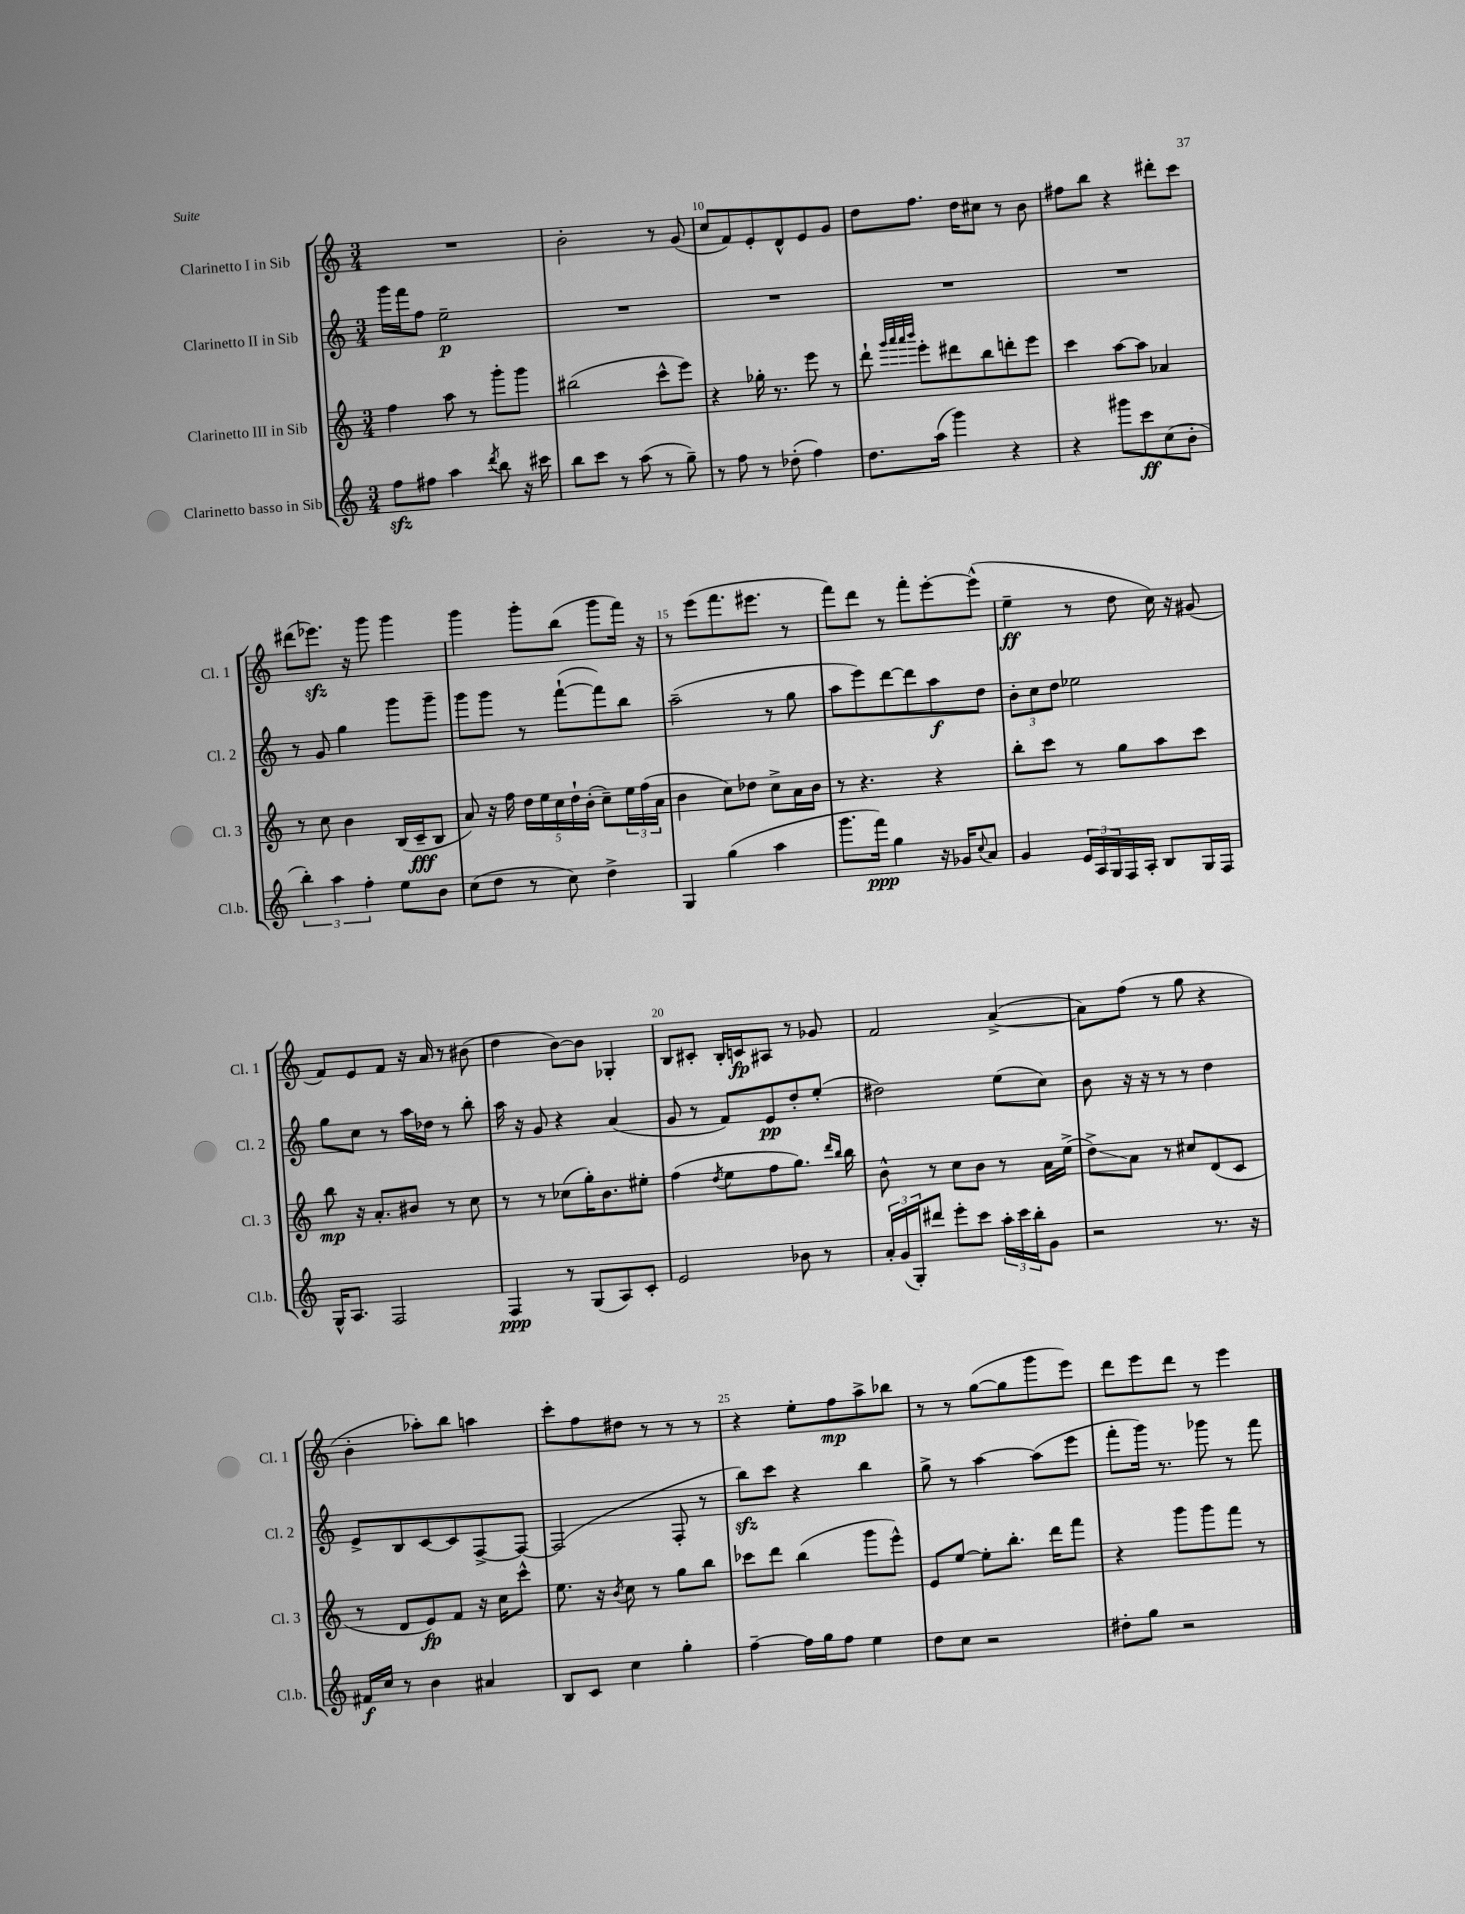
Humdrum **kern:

**kern	**kern	**kern	**kern
*staff4	*staff3	*staff2	*staff1
*clefG2	*clefG2	*clefG2	*clefG2
*k[]	*k[]	*k[]	*k[]
*M3/4	*M3/4	*M3/4	*M3/4
8ff	4ff	16ggg	2.r
.	.	16fff	.
8ff#	.	8ff	.
4aa	8aa	2ee~	.
.	8r	.	.
8qddd	.	.	.
8bb	8ggg'	.	.
16r	8ggg	.	.
16ccc#	.	.	.
=	=	=	=
8bb	(2bb#	2.r	2b'
8ccc	.	.	.
8r	.	.	.
(8aa	.	.	.
8r	8ccc^^	.	8r
8gg~)	8eee)	.	(8g
=	=	=	=
8r	4r	2.r	8cc
8ff	.	.	8f)
8r	16gg-'	.	8e'
.	8.r	.	.
(8dd-'	.	.	8d^^
4ff)	8eee	.	8e
.	8r	.	8g
=	=	=	=
8.dd	8ddd`	2.r	8dd
.	32qqggg	.	.
.	32qqaaa	.	.
.	32qqaaa	.	.
.	32qqbbb	.	.
.	8eee'	.	8.ff
(16aa	.	.	.
4ggg)	8ddd#	.	.
.	.	.	16dd
.	8bb	.	8cc#
4r	8ddd'	.	8r
.	8eee	.	8b
=	=	=	=
4r	4ccc	2.r	8ff#
.	.	.	8bb
8ggg#	[8aa	.	4r
8ccc	8aa]	.	.
(8cc	4a-	.	8ddd#'
8b'	.	.	8ccc
=	=	=	=
6bb')	8r	8r	(8ddd#
.	8cc	8g	8.eee-)
6aa	.	.	.
.	4b	4gg	.
.	.	.	16r
6ff'	.	.	.
.	.	.	8ggg
8ee	(16B	8ggg	4ggg
.	16c~	.	.
8b	8B	8ggg~	.
=	=	=	=
(8cc	8a)	8ggg	4ggg
8dd	16r	8ggg	.
.	16ff	.	.
8r	20dd	8r	8ggg'
.	20ee	.	.
.	20cc	.	.
8cc)	.	([8fff`	(8bb
.	20dd`	.	.
.	(20b'	.	.
4dd^	8cc~)	8fff])	8ggg
.	24ee	8bb	16fff)
.	(24ff	.	.
.	.	.	16r
.	24a	.	.
=	=	=	=
4G	4b	(2aa~	8r
.	.	.	(8eee
(4gg	8cc)	.	8.fff
.	8dd-	.	.
.	.	.	8.eee#
4aa	8cc^	8r	.
.	16a	8gg	8r
.	16b	.	.
=	=	=	=
8.ggg	8r	8aa	8fff)
.	4.r	8eee)	8ddd
16fff)	.	.	.
4gg	.	[8ddd	8r
.	.	8ddd]	8fff'
16r	4r	8aa	[8eee'
16g-	.	.	.
8qqcc	.	.	.
8a	.	8dd	(8eee^^]
=	=	=	=
4g	8bb'	12b'	4ee~
.	.	12cc	.
.	8ccc	.	.
.	.	12dd	.
24e	8r	2ee-	8r
24A	.	.	.
24G	.	.	.
16F	8gg	.	8dd
16A'	.	.	.
8B	8aa	.	16cc)
.	.	.	16r
16G	8ccc	.	(8g#
16F	.	.	.
=	=	=	=
16G^^	8bb	8gg	8f)
8.A	.	.	.
.	16r	8cc	8e
.	8.a'	.	.
2F	.	8r	8f
.	8b#	16aa	16r
.	.	16dd-	16a
.	8r	8r	8r
.	8cc	8bb'	(8b#
=	=	=	=
4F	8r	16aa	4dd
.	.	16r	.
.	8r	8g	.
8r	(8cc-	4r	[8b)
(8G	16gg')	.	8b]
.	8.b	.	.
8A)	.	(4a	4G-'
8c'	8ee#'	.	.
=	=	=	=
2e	(4ff	8g	8B
.	.	8r	8c#'
.	8qdd	.	.
.	8ee	8f)	16B'
.	.	.	16c
.	8ff	8e	8A#
8b-	8.gg)	8dd'	8r
8r	.	(8ee'	8g-
.	16qqddd	.	.
.	16qqbb	.	.
.	16bb	.	.
=	=	=	=
24a'	8b^^	2dd#)	2f
(24g	.	.	.
24G')	.	.	.
8ddd#	8r	.	.
8eee'	8cc	.	.
8ccc	8b	.	.
24aa'	8r	(8ee	([4a^
24ccc	.	.	.
24bb'	.	.	.
8g	16a	8cc)	.
.	(16ee^	.	.
=	=	=	=
2r	8dd^)	8b	8a])
.	8a	16r	(8ff
.	.	16r	.
.	8r	8r	8r
.	8cc#	8r	8gg
8.r	(8d	4dd	4r
.	8c	.	.
16r	.	.	.
=	=	=	=
16f#	8r	8e^	4b'
16cc	.	.	.
8r	8d	8B	.
4b	8e)	[8c	8aa-')
.	8f	8c]	8bb
4a#	16r	[8F^	4aa
.	16cc	.	.
.	8ccc^^	8F_	.
=	=	=	=
8B	8.ee	(2F]	8ccc'
8c	.	.	8ff
.	16r	.	.
.	8qb	.	.
4cc	8cc	.	8dd#
.	8r	.	8r
4gg'	8gg	8F'	8r
.	8bb	8r	8r
=	=	=	=
[4ff~	8ccc-	8bb)	4r
.	8ddd	8ccc	.
16ff]	(4bb	4r	8ee'
16gg	.	.	.
8ff	.	.	8ff
4ee	8ggg	4bb	8aa^
.	8eee^^)	.	8bb-
=	=	=	=
8dd	8e	8gg^	8r
8cc	[8ee	8r	8r
2r	8ee']	[4aa	([8gg
.	8.bb'	.	8gg]
.	.	(8aa]	8ggg
.	16ddd	.	.
.	8fff	8eee	8eee)
=	=	=	=
8dd#'	4r	8fff'	8ddd
8gg	.	16ggg)	8eee
.	.	8.r	.
2r	8ggg	.	8ddd
.	8ggg	8ggg-	8r
.	8fff	8r	4eee
.	8r	8fff	.
==	==	==	==
*-	*-	*-	*-
